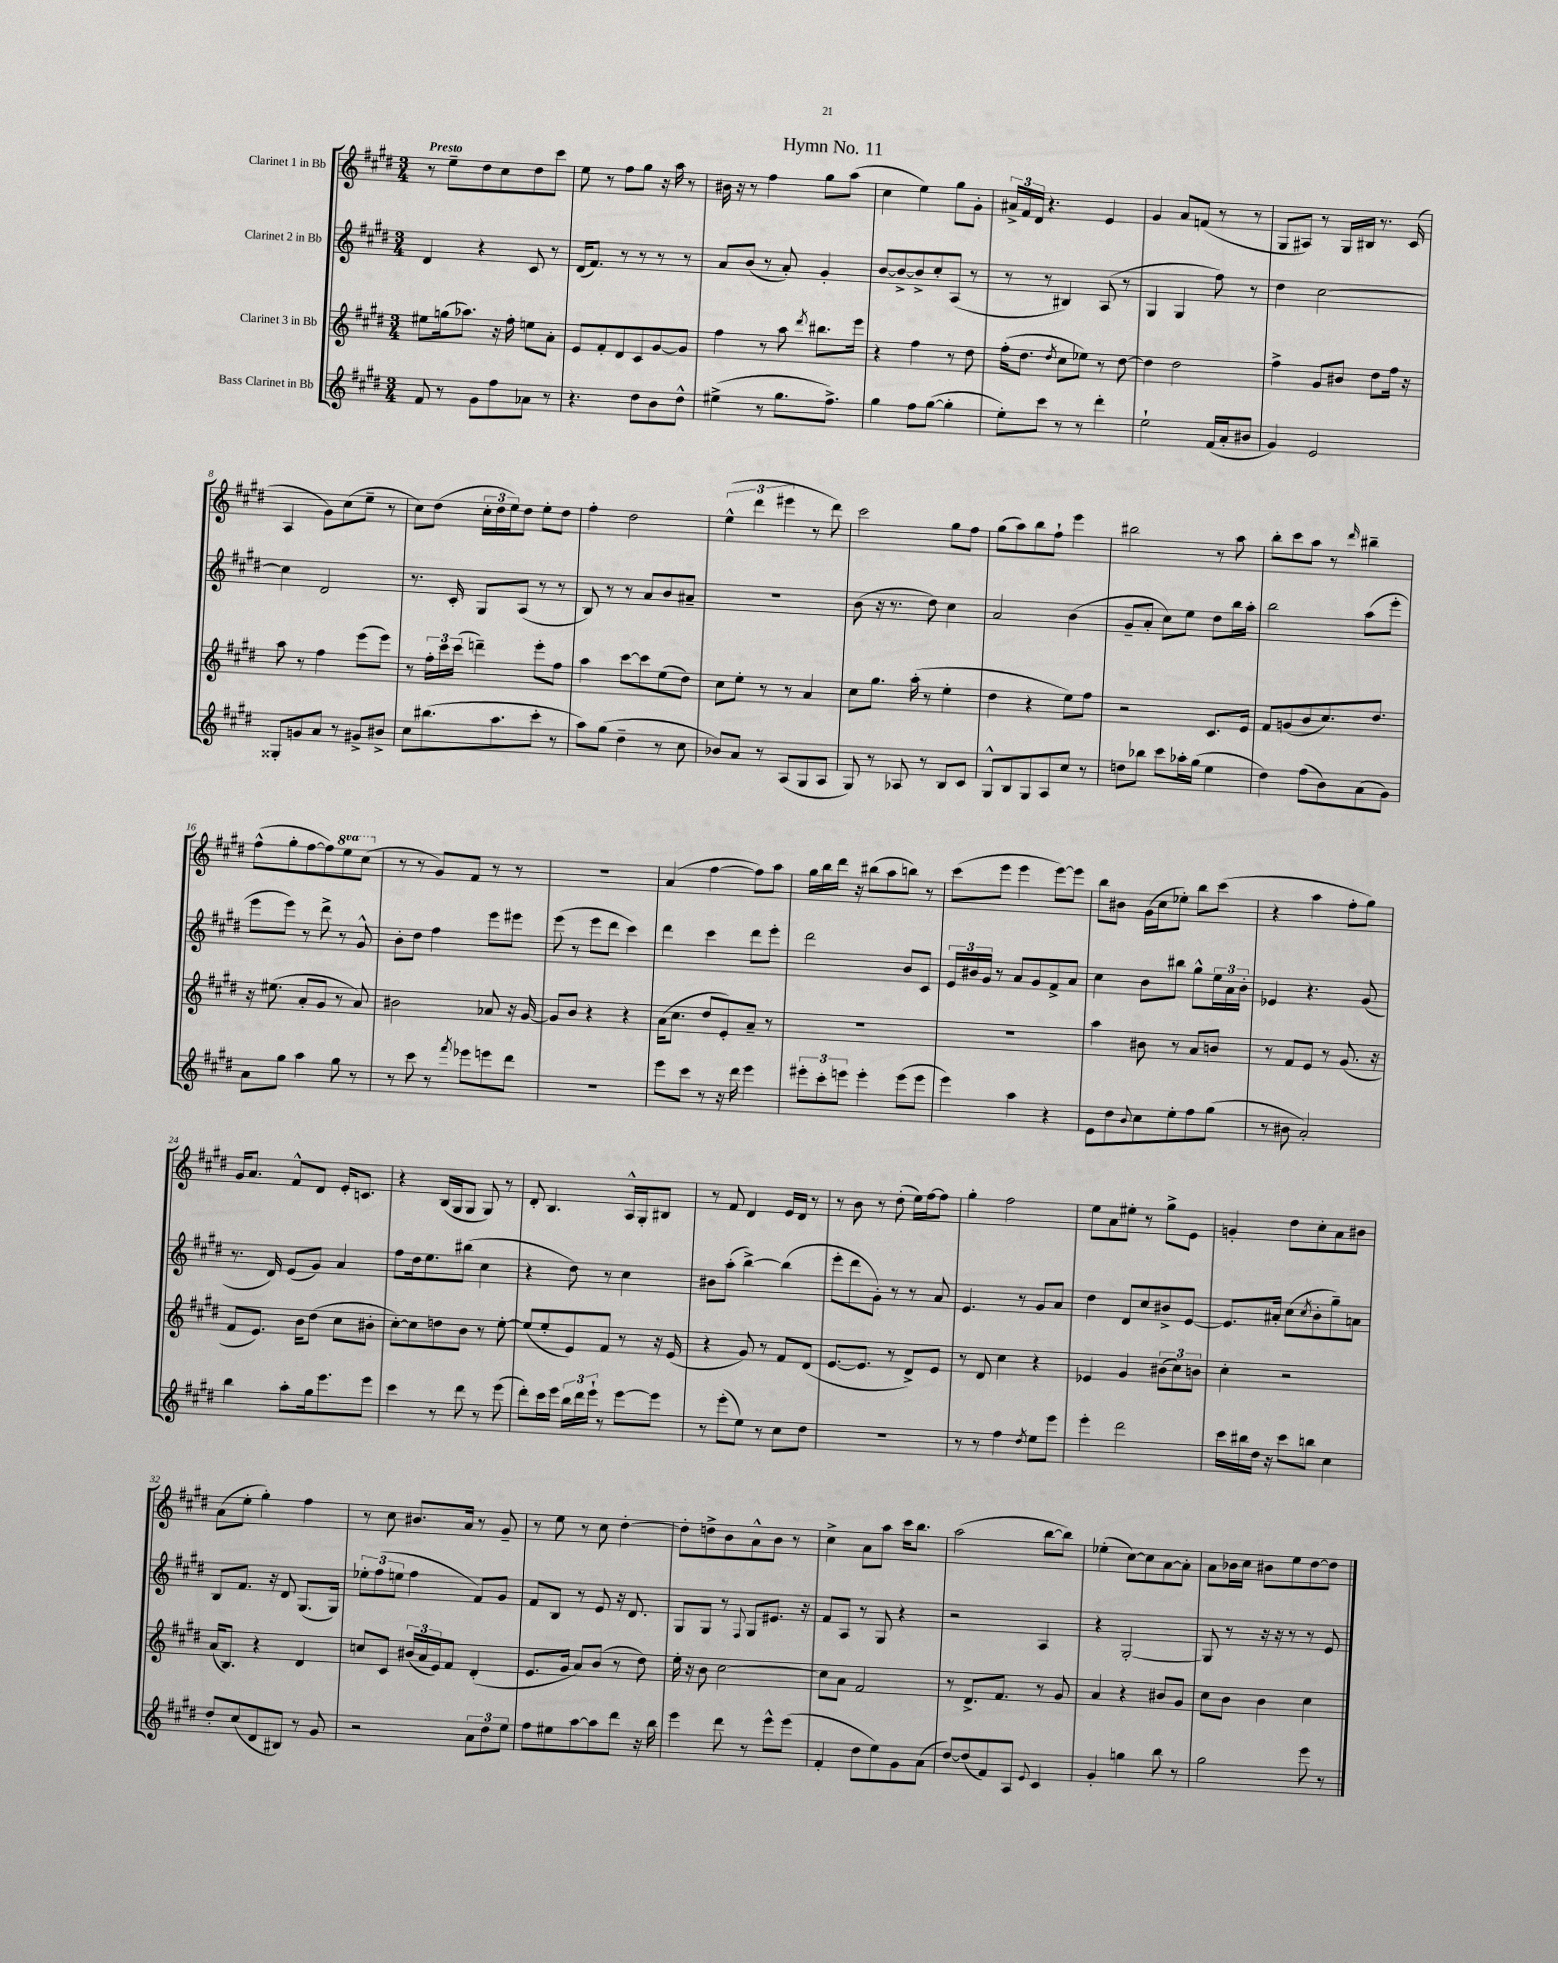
\header { title = "Hymn No. 11" }
<<
\new StaffGroup <<
\new Staff = "s0" \with { instrumentName = "Clarinet 1 in Bb" } {
    \clef treble \key e \major \numericTimeSignature \time 3/4 \set Staff.ottavationMarkups = #ottavation-simple-ordinals \tempo "Presto"
    r8 e''8-- dis''8 cis''8 dis''8 cis'''8 |
    e''8 r8 fis''8 gis''8 r16 a''16 r8 |
    bis'16 r16 r8 fis''4 gis''8 a''8( |
    cis''4 e''4) gis''8 gis'8-. |
    \tuplet 3/2 { ais'16-> fis'16 dis'16 } r4. e'4 |
    gis'4 a'8 f'8( r8 r8 |
    gis8 ais8) r8 gis16 bis16 r8. cis'16( |
    a4 gis'8) cis''8( e''8-- r8 |
    cis''8) dis''8( \tuplet 3/2 { cis''16-. dis''16 e''16) } dis''8 e''8-. dis''8 |
    fis''4-. dis''2 |
    \tuplet 3/2 { e''4-^( dis'''4 eis'''4 } r8 dis'''8) |
    cis'''2 gis''8 fis''8 |
    gis''8( a''8) b''8 fis''8-! e'''4 |
    bis''2 r8 a''8 |
    b''8-. cis'''8 a''8 r8 \grace { dis'''16 } bis''4-- |
    fis''8-^( gis''8-. fis''8~ fis''8) \ottava #1 e'''8 cis'''8( \ottava #0 |
    r8 r8 gis'8) fis'8 r8 r8 |
    R2. |
    a'4( fis''4~ fis''8) a''8 |
    gis''16 b''16 dis'''16 r16 bis''8( a''8 b''8) r8 |
    cis'''8( e'''8 e'''4 e'''8~) e'''8 |
    b''8 bis'8 gis'16( cis''16 ees''8-.) b''8 cis'''8( |
    r4 a''4 fis''8-. gis''8) |
    gis'16 a'8. fis'8-^ dis'8 e'16-. c'8. |
    r4 b16( gis16 gis8 gis8) r8 |
    dis'8-. b4. a16-^ gis16-. bis8 |
    r8 fis'8 dis'4 e'16 dis'16 r8 |
    r8 b'8 r8 dis''8-.( e''16) fis''16~ fis''8 |
    gis''4-. fis''2 |
    e''8 a'8 eis''8-. r8 gis''8-> e'8 |
    g'4-. dis''8 cis''8-. a'8 bis'8 |
    a'8( e''8-. gis''4-.) fis''4 |
    r8 cis''8 bis'8. a'16 r8 gis'8-- |
    r8 e''8 r8 cis''8 dis''4~-. |
    dis''8-. d''8-> b'8 a'8-^ b'8 r8 |
    cis''4-> a'8 a''8 cis'''16 b''8. |
    a''2( b''8~ b''8) |
    ees''4-.( cis''8~) cis''8 a'8~ a'8-. |
    a'8 bes'16 cis''16 bis'8 e''8 dis''8~ dis''8 \bar "|." |
}
\new Staff = "s1" \with { instrumentName = "Clarinet 2 in Bb" } {
    \clef treble \key e \major \numericTimeSignature \time 3/4
    dis'4 r4 cis'8 r8 |
    dis'16( fis'8.) r8 r8 r8 r8 |
    a'8 b'8( r8 a'8-.) gis'4-. |
    b'8~ b'8~-> b'8-> cis''8-. a8( r8 |
    r8 r8 bis4) a8( r8 |
    gis4 gis4 fis''8) r8 |
    dis''4 cis''2~ |
    cis''4 dis'2 |
    r8. cis'16-. gis8 a8( r8 r8 |
    b8) r8 r8 a'8 b'8 ais'8-- |
    R2. |
    b'8( r16 r8. dis''8) cis''4 |
    a'2 b'4( |
    gis'8-- a'8-. cis''8) e''8 dis''8 b''16 a''16-. |
    b''2 a''8( e'''8-. |
    e'''8 e'''8) r8 dis'''8-> r8 gis'8-^ |
    b'8-. dis''8 fis''4 e'''8 eis'''8 |
    e'''8( r8 e'''8 dis'''8 cis'''4) |
    dis'''4 cis'''4 dis'''8 e'''8-. |
    dis'''2 b'8 cis'8 |
    \tuplet 3/2 { e'16 bis'16 gis'16 } r8 a'8 gis'8 fis'8-> a'8 |
    cis''4 b'8 bis''8 gis''8-^ \tuplet 3/2 { e''16 a'16 b'16-. } |
    ees'4 r4. gis'8( |
    r8. dis'16) e'8( gis'8) a'4 |
    fis''8 dis''16 e''8. bis''8( cis''4 |
    r4 dis''8) r8 cis''4 |
    bis'8 a''8-.( b''4~->) b''4( |
    e'''8-. dis'''8 gis'8-.) r8 r8 a'8 |
    e'4. r8 gis'8 a'8 |
    dis''4 dis'8 cis''8 bis'8-> e'8~ |
    e'8. ais'16-. cis''8( \acciaccatura { cis''8 } b'8-. gis''8--) a'8 |
    b8 fis'8. r16 dis'8 gis8.( gis16) |
    \tuplet 3/2 { ees''8-. fis''8( e''8 } fis''4 fis'8) gis'8 |
    fis'8 b8 r8 e'8 r16 dis'8. |
    gis8 gis8 r8 \appoggiatura { fis8 } gis8 eis'8. r16 |
    fis'8 a8 r8 gis8 r4 |
    r2 a4 |
    r4 gis2~-. |
    gis8 r8 r16 r16 r8 r8 e'8 \bar "|." |
}
\new Staff = "s2" \with { instrumentName = "Clarinet 3 in Bb" } {
    \clef treble \key e \major \numericTimeSignature \time 3/4
    eis''8 g''16( aes''8.) r16 fis''16-. e''8 a'8-. |
    e'8 fis'8-. dis'8 cis'8 gis'8~ gis'8 |
    fis''4 r8 a''8 \acciaccatura { dis'''8 } bis''8. e'''16 |
    r4 fis''4 r8 dis''8 |
    fis''16-.( dis''8. \acciaccatura { dis''8 } cis''8 ees''8) r8 dis''8~ |
    dis''4 dis''2 |
    fis''4-> gis'8 bis'8 dis''8 fis''16 r16 |
    a''8 r8 fis''4 e'''8( e'''8) |
    r8 \tuplet 3/2 { fis''16-. cis'''16 cis'''16( } d'''4--) e'''8-. fis''8 |
    a''4 cis'''8~ cis'''8 e''8( dis''8) |
    cis''8 e''8-. r8 r8 a'4 |
    cis''8 gis''8. a''16-.( r8 e''4-. |
    dis''4 r4 e''8) fis''8 |
    r2 cis'8. e'16 |
    fis'8 g'8( b'8 cis''8.) dis''8. |
    r16 eis''8.( a'8-. gis'8 r8 a'8) |
    bis'2 aes'8 r16 gis'16~ |
    gis'8 b'8 r4 r4 |
    a'16( cis''8. dis''8 e'8-.) a'8-- r8 |
    R2. |
    R2. |
    a''4 bis'8 r8 a'8 b'8 |
    r8 fis'8 e'8 r8 gis'8.( r16 |
    fis'8 e'8.) b'16 dis''8( cis''8 bis'8-. |
    cis''8~-.) cis''8 d''8 b'8 r8 e''8~-. |
    e''8( e''8-. e'8) fis'8 r8 r16 e'16( |
    r4 gis'8) r8 fis'8 dis'8( |
    e'8.~ e'8. r8 dis'8->) e'8 |
    r8 dis'8 cis''4 r4 |
    ees'4 gis'4 \tuplet 3/2 { bis'8( cis''8) b'8 } |
    cis''4-. r2 |
    a'16( b8.) r4 dis'4 |
    c''8 cis'8 \tuplet 3/2 { bis'16( a'16 e'16) } fis'8 dis'4-.( |
    e'8. gis'16 a'8) b'8( r8 dis''8) |
    e''16-. r16 b'8 cis''2~ |
    cis''8 a'8 fis'2 |
    r8 dis'8.-> fis'8. r8 gis'8 |
    a'4 r4 bis'8 gis'8 |
    cis''8 b'8 b'4 cis''4 \bar "|." |
}
\new Staff = "s3" \with { instrumentName = "Bass Clarinet in Bb" } {
    \clef treble \key e \major \numericTimeSignature \time 3/4
    fis'8 r8 gis'8 fis''8 aes'8 r8 |
    r4. dis''8 b'8 dis''8-^ |
    eis''4->( r8 gis''8. fis''8.->) |
    gis''4 fis''8 gis''8~( gis''4-. |
    e''8-.) cis'''8 r8 r8 dis'''4-. |
    e''2-! fis'16( a'16-. bis'8 |
    gis'4) e'2 |
    gisis8-. g'8 a'8 r8 gis'8-> bis'8-> |
    cis''8 bis''8.( a''8. cis'''8-. r8 |
    a''8) gis''8( dis''4-- r8 cis''8 |
    bes'8) a'8 r8 a8( gis8 a8 |
    gis8) r8 aes8 r8 b8 cis'8 |
    gis8-^ b8 gis8 a8 cis''8 r8 |
    d''8 bes''8 cis'''8 aes''16-. gis''16( e''4 |
    dis''4) fis''8( b'8) a'8( gis'8) |
    a'8 gis''8 a''4 gis''8 r8 |
    r8 cis'''8 r8 \acciaccatura { fis'''8 } ees'''8 e'''8 dis'''8 |
    R2. |
    e'''8 cis'''8 r8 r16 dis'''16 e'''4 |
    \tuplet 3/2 { eis'''8-. cis'''8-. e'''8 } e'''4-. e'''8( e'''8 |
    e'''4) a''4 r4 |
    e'8 dis''8 \appoggiatura { b'8 } cis''8 e''8-. fis''8 gis''8( |
    r8 bis'8 a'2-.) |
    b''4 a''8-. gis''16 e'''8. e'''8 |
    cis'''4 r8 dis'''8 r8 e'''8( |
    dis'''8-.) cis'''16 e'''16 \tuplet 3/2 { b''16 dis'''16 e'''16-! } r8 e'''8~ e'''8 |
    r8 e'''8-.( e''8) r8 cis''8 dis''8 |
    R2. |
    r8 r8 fis''4 \acciaccatura { dis''8 } e''8 e'''8 |
    e'''4-. dis'''2 |
    cis'''16 bis''16 dis''16 r16 cis'''8 b''8 cis''4 |
    dis''8-. cis''8( dis'8 bis8) r8 gis'8 |
    r2 \tuplet 3/2 { a'8 dis''8 e''8 } |
    fis''8 eis''8 a''8~ a''8 dis'''8 r16 b''16 |
    e'''4 dis'''8 r8 e'''8-^ e'''8( |
    fis'4-. dis''8 e''8) gis'8 a'8( |
    dis''8~) dis''8( fis'8) a8 \appoggiatura { e'8 } cis'4 |
    gis'4-. g''4 b''8 r8 |
    gis''2 e'''8 r8 \bar "|." |
}
>>
>>
